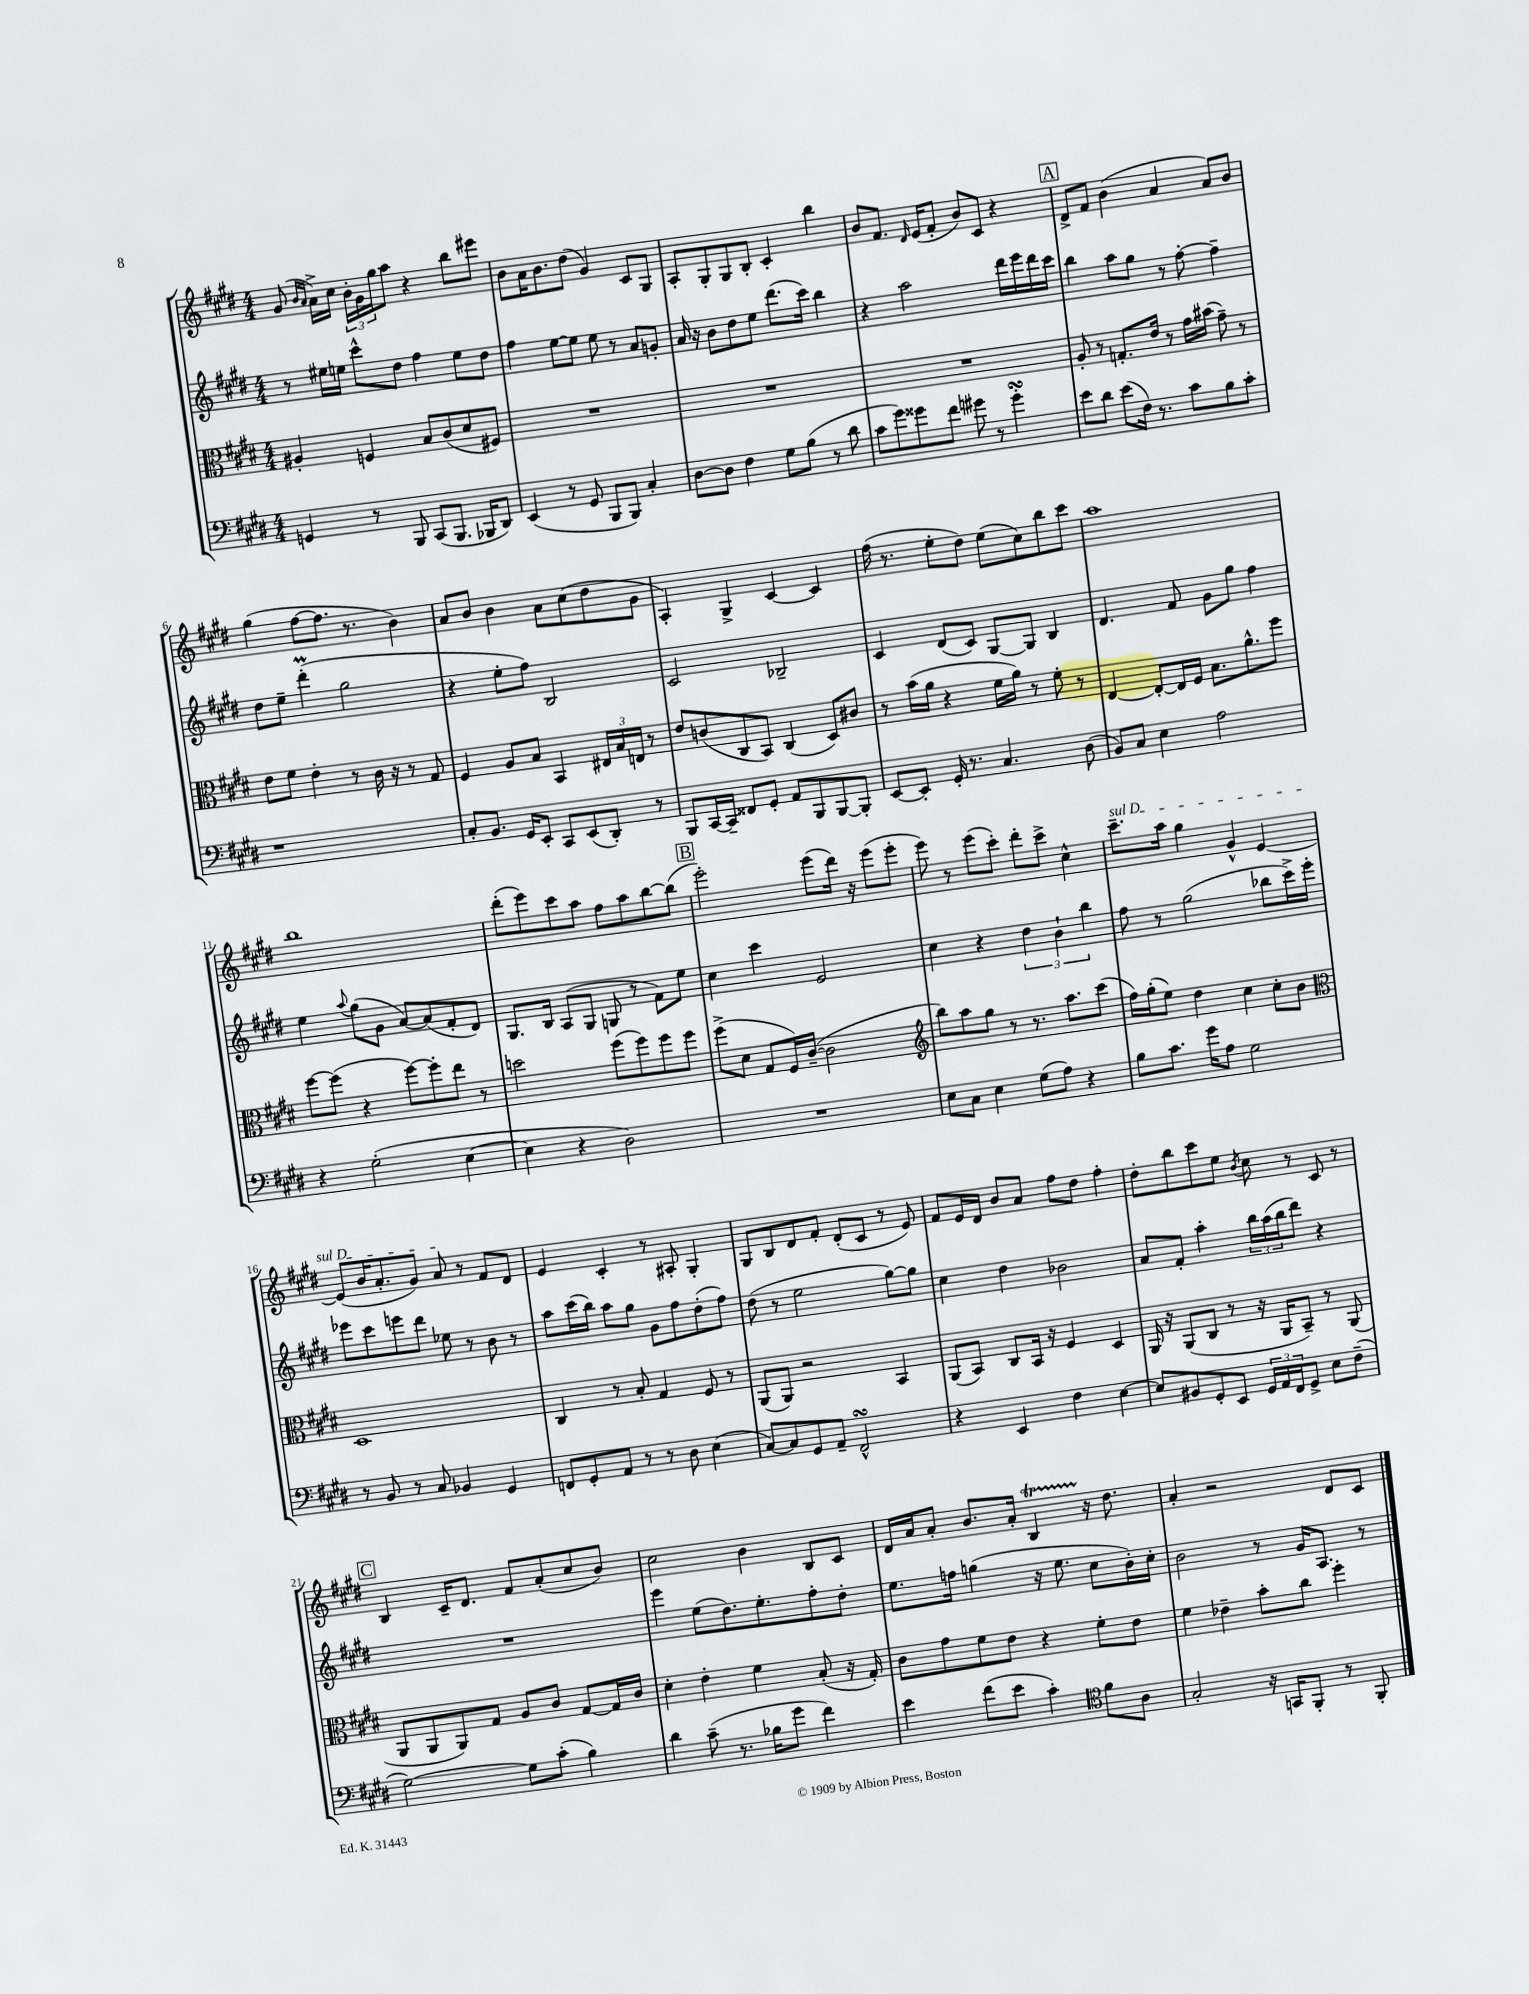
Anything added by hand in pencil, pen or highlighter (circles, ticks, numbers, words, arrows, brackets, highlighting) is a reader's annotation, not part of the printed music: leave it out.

**kern	**kern	**kern	**kern
*part4	*part3	*part2	*part1
*staff4	*staff3	*staff2	*staff1
*clefF4	*clefC3	*clefG2	*clefG2
*k[f#c#g#d#]	*k[f#c#g#d#]	*k[f#c#g#d#]	*k[f#c#g#d#]
*M4/4	*M4/4	*M4/4	*M4/4
=1	=1	=1	=1
4GGn/	4A#X'/	8r	(8g#/
.	.	.	16qqb/LL
.	.	.	16qqa/JJ
.	.	16ee#X\LL	16a^\LL)
.	.	16een\JJ	16cc#\JJ
8r	4Fn/	8ccc#^^\L	24b'\LL
.	.	.	24g#\
.	.	.	24gg#\J
8BBB/	.	8dd#\J	8aa\J
(8CC#/L	8B/L	4ff#\	4r
8.BBB/J	(8c#/	.	.
.	8d#/	8ee\L	8bb\L
16BBB-X/KL	.	.	.
8DD#/J)	8F#X/J)	8dd#\J	8eee#X\J
=2	=2	=2	=2
(4EE/	1r	4ff#\	8b\L
.	.	.	16a\K
.	.	.	8.b\
8r	.	[8ee\L	.
8GG#/	.	8ee\J]	(8dd#\J
8BBB/L	.	8ee\	4g#/)
8BBB/J)	.	8r	.
4C#'/	.	8a/L	8c#/L
.	.	8gn'/J	8G#/J
=3	=3	=3	=3
[8D#\L	1r	16a/	8A'/L
.	.	16r	.
8D#\J]	.	8b\L	8G#'/
4F#\	.	8dd#\	8G#/
.	.	8ee\J	8B'/J
8G#\L	.	(8.ddd#\L	4c#'/
(8B\J	.	.	.
.	.	16ccc#\Jk)	.
8r	.	4bb\	4bb\
8d#\	.	.	.
=4	=4	=4	=4
8c#\L	1r	4r	8b/L
8g#\)	.	.	8.f#/J
8g##X\	.	2aa\	.
.	.	.	16qqd#/
.	.	.	(16e/KL
8f#\J	.	.	8f#'/J
8g#X\	.	.	8b/L)
8r	.	.	8c#/J
4g#sSsS'\	.	16ddd#\LL	4r
.	.	16eee\	.
.	.	16ddd#\	.
.	.	16ccc#\JJ	.
!!LO:REH:place=s1:t=A
=5	=5	=5	=5
8e\L	8A'/	4bb\	8d#^/L
8d#\J	8r	.	8f#/J
(8e\L	8.Gn'/L	8aa\L	(4b\
16F#\Jk)	.	8gg#\J	.
8.r	16e/Jk	.	.
.	8r	8r	4a/
8c#\L	16g#\LL	[8ff#'\	.
.	(16b#X\JJ	.	.
8B\	8g#~\)	4ff#~\]	8a/L)
8c#'\J	8r	.	8b/J
!!LO:LB:g=z
=6	=6	=6	=6
1r	8e\L	8dd#\L	(4gg#\
.	8f#\J	8ee~\J	.
.	4e'\	(4ddd#m'\	[8ff#\L
.	.	.	8.ff#\J]
.	8r	2gg#\	.
.	.	.	8.r
.	16c#\	.	.
.	16r	.	.
.	8r	.	4b\)
.	8G#/	.	.
=7	=7	=7	=7
8C#'/L	4F#/	4r	8a/L
8.BB/J	.	.	8b/J
.	8A/L	8ee'\L	4b\
16GG#/KL	.	.	.
8EE'/J	8B/J	8ff#\J)	.
8CC#/L	4BB/	2B/	8a\L
(8EE/	.	.	(8cc#\
8DD#'/J)	24E#X/LL	.	8dd#\
.	24B/	.	.
.	24En/JJ	.	.
8r	8r	.	8g#\J
=8	=8	=8	=8
8BBB/L	8e/L	2c#/	4A'/)
[16CC#/L	(8cn/	.	.
16CC#~/JJ]	.	.	.
8FF##X/L	8C#/	.	4G#^/
8GG#'/J	8BB/J)	.	.
8AA/L	(4C#/	2B-X~/	[4c#/
8BBB/	.	.	.
[8BBB/	8D#/L)	.	4c#/]
8BBB'/J]	8c#X/J	.	.
=9	=9	=9	=9
[8EE/L	8r	4c#/	(16ff#\
.	.	.	8.r
8EE'/J]	(16b\LL	.	.
.	16a\JJ	.	.
16GG#'/	4r	(8d#/L	8ee'\L
8.r	.	.	.
.	.	8c#/J)	8dd#\J)
4.C#/	16f#\LL	[8G#/L	(8ee\L
.	16a\JJ)	.	.
.	8r	8G#/J]	8cc#\)
.	8f#'\	4B/	8bb\
(8D#\	8r	.	8ccc#\J
=10	=10	=10	=10
8BB/L)	[4E/	4.d#/	1aa
8C#/J	.	.	.
4E\	8E'/L_	.	.
.	16E/L]	8f#/	.
.	16F#/JJ	.	.
2A\	8.B\L	8g#\L	.
.	.	8gg#\J	.
.	8.a^^\	.	.
.	.	4ff#\	.
.	8ff#\J	.	.
!!LO:LB:g=z
=11	=11	=11	=11
4r	[8ff#\L	4ee\	1bb
.	(8ff#\J]	.	.
.	.	8qqaa/	.
(2G#'\	4r	(8gg#\L	.
.	.	8g#\J	.
.	[8ff#\L)	[8a/L)	.
.	8ff#'\]	(8a/]	.
[4E\	8ee\J	8f#'/	.
.	8r	8d#/J)	.
=12	=12	=12	=12
4E\]	2ddn\	8.G#/L	(8ddd#'\L
.	.	.	8eee\)
.	.	16B/Jk	.
4r	.	(8A/L	8ccc#\
.	.	8G#/J	8aa\J
2D#\)	(8ff#\L	8Gn/	8ff#\L
.	8ff#\)	8r	8aa\
.	8ff#\	8f#\L)	[8bb\
.	8ff#\J	8ee\J	(8bb\J]
!!LO:REH:place=s1:t=B
=13	=13	=13	=13
1r	(8ff#^\L	4cc#\	2eee'\)
.	8d#\J	.	.
.	8G#/L	4ccc#\	.
.	16F#/L)	.	.
.	([16c#~/JJ	.	.
.	2c#\]	2e/	(8eee\L
.	.	.	16ddd#\Jk)
.	.	.	16r
.	.	.	(8eee\L
.	.	.	8eee'\J
=14	=14	=14	=14
*	*clefG2	*	*
8E\L	8bb\L)	4cc#\	8eee\)
8C#\J	8aa\	.	8r
4E\	8gg#\J	4r	(8eee\L
.	8r	.	8ccc#'\J)
(8G#\L	8.r	6dd#\	8ddd#'\L
8A\J)	.	.	8ccc#^\J
.	.	6b`\	.
.	8.aa\L	.	.
4r	.	.	4cc#^^\
.	.	6bb\	.
.	(8ccc#\J	.	.
=15	=15	=15	=15
!	!	!	!LO:TX:a:i:t=sul D
8B\L	16ff#\LL)	8ff#\	8.ccc#~\L
.	(16gg#'\J	.	.
8.c#\J	8ee\J)	8r	.
.	.	.	16aa\Jk
.	4dd#\	(2gg#\	4gg#\
16g#\KL	.	.	.
8A\J	.	.	.
2G#\	4cc#\	.	4g#^^/
.	8cc#'\L	8bb-X\L	[4e/
.	8b\J	16ccc#^\L)	.
.	.	16eee'\JJ	.
!!LO:LB:g=z
=16	=16	=16	=16
*	*clefC3	*	*
8r	1D#	8eee-X\L	(8e/L]
8BB/	.	8ccc#\	16b/K
.	.	.	8.a'/
8r	.	8eeen\	.
8C#/	.	8ddd#\J	8g#/J)
4BB-X/	.	8ee-X\	8a/
.	.	8r	8r
4GG#/	.	8b\	8f#/L
.	.	8r	8d#/J
=17	=17	=17	=17
8FFn/L	4C#/	8aa\L	4e/
8GG#'/	.	(16ccc#\L	.
.	.	16bb\JJ)	.
8AA/J	8r	8aa\L	4c#'/
8r	8B'/	8gg#\J	.
8r	4G#/	8g#\L	8r
8D#\	.	8ff#\	8A#X'/
(4E\	8F#/	(8dd#'\	4G#'/
.	8r	8ff#\J)	.
=18	=18	=18	=18
[8C#/L)	(8AA/L	(8dd#\	8G#/L
8C#/]	8AA/J)	8r	8B/
8GG#/	2r	2ee\	8d#/
8AA~/J	.	.	8f#'/J
2FF#sSSS^^/	.	.	(8d#'/L
.	.	.	8c#/J
.	4BB/	[8gg#\L)	8r
.	.	8gg#\J]	8e/)
=19	=19	=19	=19
4r	(8AA/L	4cc#\	8f#/L
.	8BB/J)	.	16e/L
.	.	.	16d#/JJ
4EE/	8C#/L	4dd#\	8b/L
.	16BB/Jk	.	8a/J
.	16r	.	.
4F#\	4F#/	2b-X\	8ff#\L
.	.	.	8dd#\J
[4E\	4D#/	.	4ff#'\
=20	=20	=20	=20
8E/L]	16AA/	8a/L	8dd#'\L
.	16r	.	.
8BB#X/	(8AA/L	8f#'/J	8bb\
8GG#'/	8C#/J	4aa'\	8ccc#\
8EE/J	8r	.	8ee\J
.	.	.	8qb/
24GG#/LL	16r	24bb\LL	8cc#\
24AA/	.	(24aa\	.
.	16AA/KL	.	.
24FF#/J	.	24bb\J	.
8GG#^/J	8BB~/J)	8ddd#\J)	8r
8E\L	8r	4r	8c#/
(8F#~\J	(8AA/	.	8r
!!LO:LB:g=z
!!LO:REH:place=s1:t=C
=21	=21	=21	=21
[2G#\)	8AA/L	1r	4B/
.	8AA/	.	.
.	8AA/)	.	16c#~/KL
.	.	.	8.d#/J
.	8G#/J	.	.
8G#\L]	8A/L	.	8f#/L
(8c#'\J	8c#/J	.	(8a'/
4B\)	[8G#/L	.	8cc#/
.	16G#/L]	.	8b/J)
.	16c#/JJ	.	.
=22	=22	=22	=22
4d#\	4d#'\	4eee\	2cc#\
(8c#~\	4e'\	(8ee\L	.
8.r	.	8.dd#\)	.
.	4f#\	.	4b\
16B-X\KL	.	8.ee'\	.
8g#\J	.	.	.
4f#\)	(8B'/	8ff#'\	8B/L
.	16r	8dd#'\J	8c#/J
.	16G#'/)	.	.
=23	=23	=23	=23
4e\	8c#\L	8.ee\L	16d#/LL
.	.	.	16a/J
.	8g#\	.	8a'/J
.	.	16ffn\Jk	.
(8f#\L	8f#\	(4ggn\	8.b/L
8e\J	8e\J	.	.
.	.	.	16a'/Jk
4c#'\)	4r	16r	4BT/
.	.	8.ee\	.
*clefC4	*	*	*
8f#\L	8f#'\L	8cc#\L	16r
.	.	.	8.dd#\
8A\J	8e\J	16b'\L)	.
.	.	16cc#'\JJ	.
=24	=24	=24	=24
2G#'/	4f#\	2b\	4a'/
.	4e-X~\	.	2r
16r	8b'\L	8r	.
16GGn/KL	.	.	.
8FF#'/J	8cc#\J	16g#/KL	.
.	.	8.A/J	.
8r	4ff#'\	.	8d#/L
8FF#'/	.	8r	8c#/J
==	==	==	==
*-	*-	*-	*-
